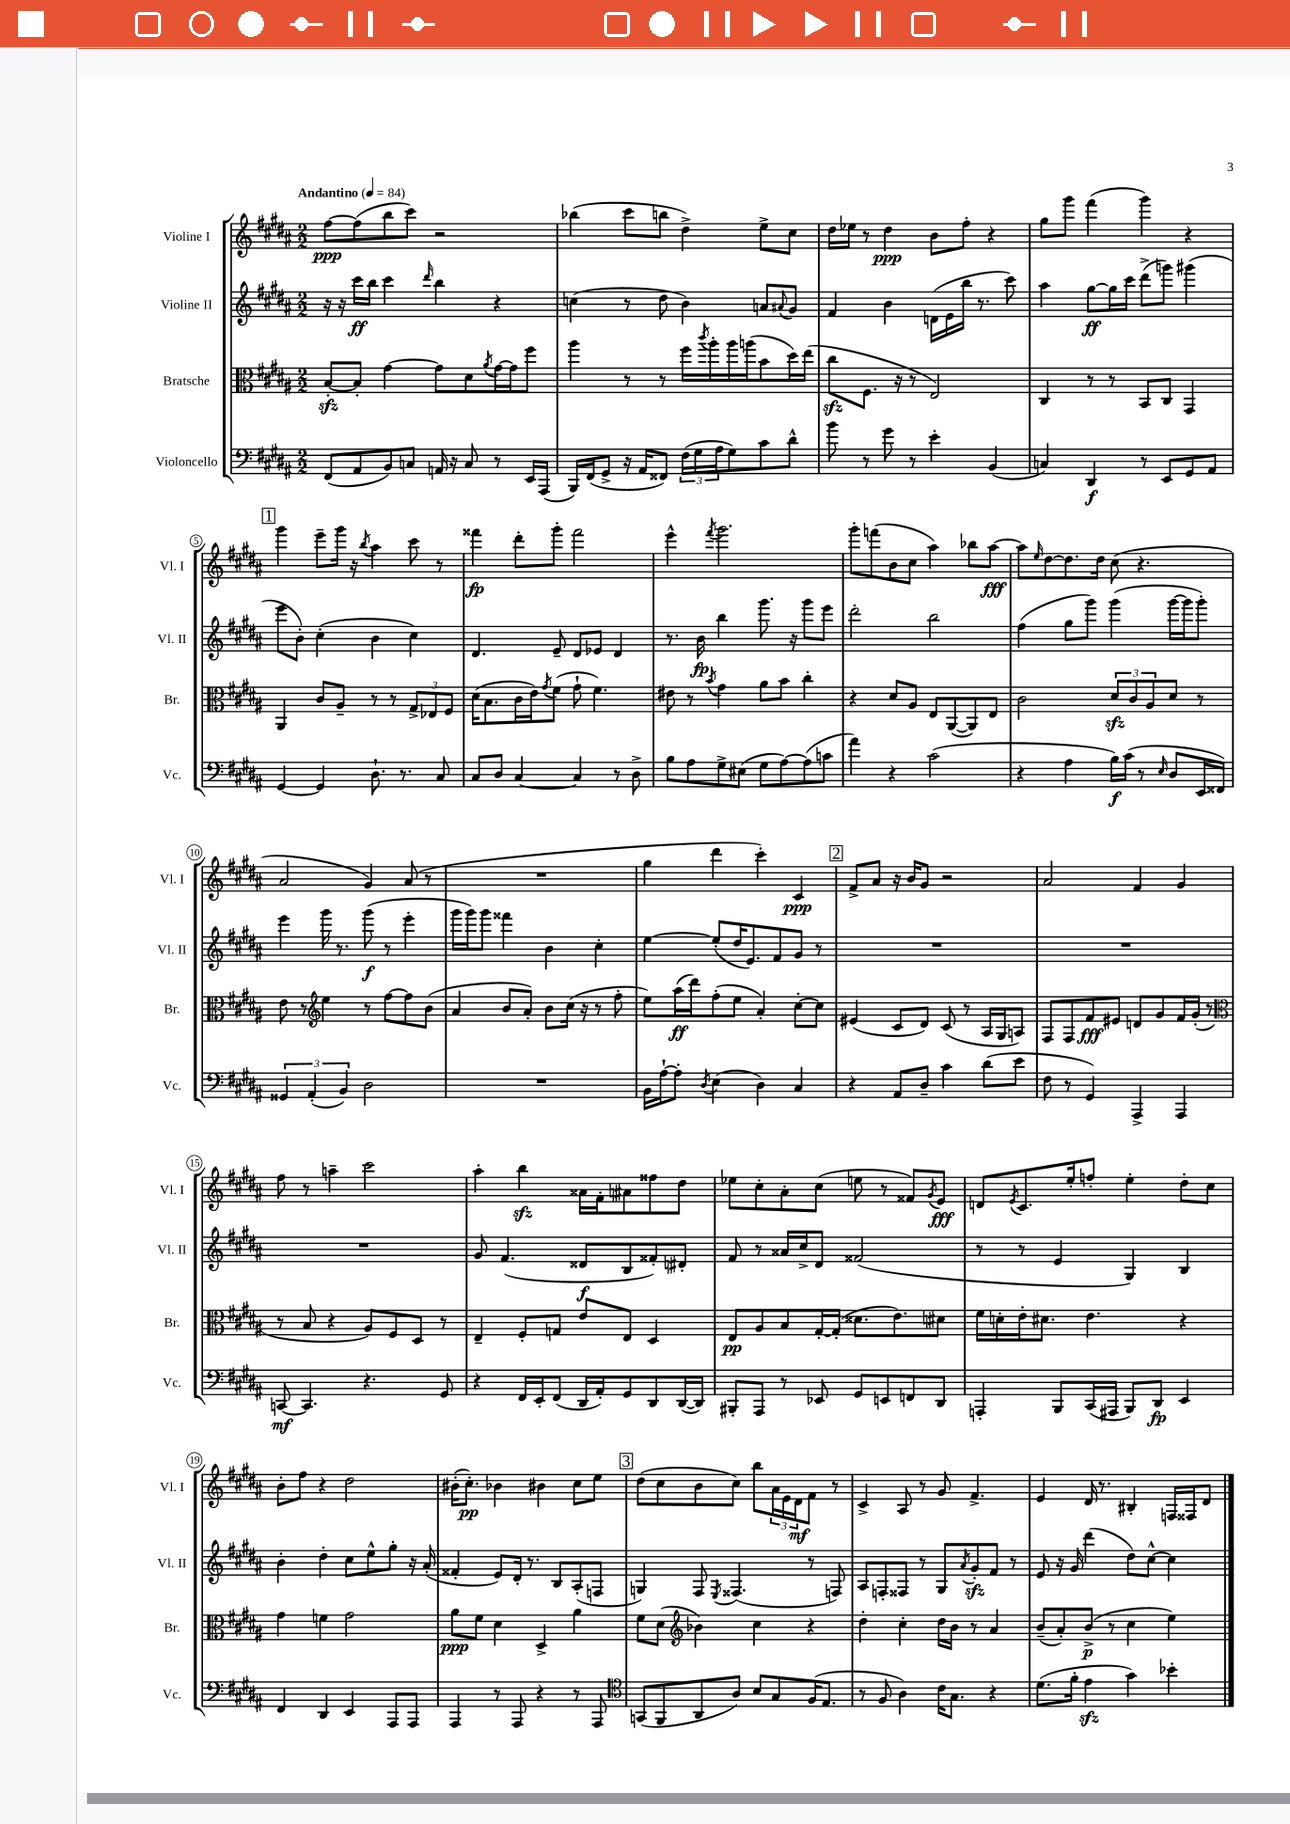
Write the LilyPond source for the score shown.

<<
\new StaffGroup <<
\new Staff = "s0" \with { instrumentName = "Violine I" shortInstrumentName = "Vl. I" } {
    \clef treble \key b \major \numericTimeSignature \time 2/2 \tempo "Andantino" 4 = 84
    fis''8~\ppp fis''8( b''8 cis'''8) r2 |
    bes''4( cis'''8 b''8 dis''4->) e''8-> cis''8 |
    dis''16 ees''16 r8 dis''4\ppp b'8 fis''8-. r4 |
    gis''8 gis'''8 fis'''4( gis'''4) r4 |
    \mark \markup { \box "1" } gis'''4 e'''8-- gis'''16 r16 \acciaccatura { b''8 } ais''4 cis'''8 r8 |
    fisis'''4\fp dis'''8-. gis'''8-. fisis'''2 |
    e'''4-^ \acciaccatura { fis'''8 } gis'''2. |
    gis'''8-. f'''8( b'8 cis''8 ais''4) bes''8 ais''8~\fff |
    ais''8 \grace { e''16 } dis''8~ dis''8. dis''16 cis''8( r4. |
    ais'2 gis'4) ais'8( r8 |
    R1 |
    gis''4 dis'''4 cis'''4-.) cis'4\ppp |
    \mark \markup { \box "2" } fis'8-> ais'8 r16 b'16 gis'8 r2 |
    ais'2 fis'4 gis'4 |
    fis''8 r8 a''4-- cis'''2 |
    ais''4-. b''4\sfz aisis'16 fis'16-. ais'8 fisis''8 dis''8 |
    ees''8 cis''8-. ais'8-. cis''8( e''8 r8 fisis'8) \acciaccatura { gis'8 } e'8\fff |
    d'8 \acciaccatura { e'8 } cis'8. e''16-. f''8-. e''4-. dis''8-. cis''8 |
    b'8-. fis''8 r4 dis''2 |
    bis'16-.( cis''8.-.\pp) bes'4 bis'4 cis''8 e''8 |
    \mark \markup { \box "3" } dis''8( cis''8 b'8 cis''8) b''8 \tuplet 3/2 { ais'16 e'16 dis'16\mf } fis'8 r8 |
    cis'4-> ais8 r8 gis'8 fis'4.-> |
    e'4 dis'16 r8. bis4-. f16 fisis16 dis'8 \bar "|." |
}
\new Staff = "s1" \with { instrumentName = "Violine II" shortInstrumentName = "Vl. II" } {
    \clef treble \key b \major \numericTimeSignature \time 2/2
    r16 r16 cis'''16\ff b''16 cis'''4 \grace { dis'''16 } b''4 r4 |
    c''4( r8 dis''8 b'4) a'8 \appoggiatura { ais'8 } gis'8 |
    fis'4 b'4 d'16( e'16 b''16 r8. cis'''8) |
    ais''4 gis''8~\ff gis''16 cis'''16 dis'''8->( g'''8) gis'''4( |
    \mark \markup { \box "1" } e'''8 b'8-.) cis''4-.( b'4 cis''4) |
    dis'4. e'8-- dis'8 ees'8 dis'4 |
    r8. b'16\fp b''4 gis'''8. r16 gis'''8 e'''8 |
    dis'''2-. b''2 |
    fis''4( gis''8 gis'''8) gis'''4( gis'''16~ gis'''16 gis'''8-.) |
    e'''4 gis'''16 r8. gis'''8\f( r8 e'''4-. |
    gis'''16 gis'''16) gis'''8 fisis'''4 b'4 cis''4-. |
    e''4~ e''8-.( dis''16 e'8.) fis'8 gis'8 r8 |
    \mark \markup { \box "2" } R1 |
    R1 |
    R1 |
    gis'8 fis'4.( disis'8\f b8 fisis'8-.) dis'8-. |
    fis'8 r8 aisis'16 cis''16-> dis'8 fisis'2( |
    r8 r8 e'4 gis4) b4 |
    b'4-. dis''4-. cis''8 e''8-^ gis''8-. r16 ais'16-.( |
    fisis'4-. e'8) dis'16-. r8. b8 ais8-.( f8 |
    \mark \markup { \box "3" } g4) fis8 \acciaccatura { e8 } fisis4.( r8 f8) |
    ais8 f8-. fisis8 r8 gis8 \acciaccatura { ais'8 } gis'8-.\sfz fis'8 r8 |
    e'8 r16 gis'16 dis'''4( dis''8) cis''8~-^ cis''4 \bar "|." |
}
\new Staff = "s2" \with { instrumentName = "Bratsche" shortInstrumentName = "Br." } {
    \clef alto \key b \major \numericTimeSignature \time 2/2
    b8~-.\sfz b8-. gis'4~ gis'8 dis'8 \acciaccatura { ais'8 } gis'16~ gis'16 fis''8 |
    ais''4 r8 r8 fis''16 \acciaccatura { cis'''8 } ais''16-. ais''16 a''16( b'8 dis''16) e''16( |
    cis''8\sfz fis8. r16 r8 e2) |
    cis4 r8 r8 b,8 cis8 gis,4 |
    \mark \markup { \box "1" } ais,4 cis'8 ais8-- r8 r8 \tuplet 3/2 { gis8-> ees8 fis8 } |
    dis'16( b8. cis'16 e'16) \acciaccatura { gis'8 } fis'8( gis'8-! fis'4.) |
    eis'8 r8 \acciaccatura { b'8 } gis'4 ais'8 b'8 cis''4-. |
    r4 dis'8 ais8 e8 ais,8~( ais,8) e8 |
    cis'2 \tuplet 3/2 { dis'8\sfz cis'8 ais8 } dis'8 r8 |
    e'8 r8 \clef treble e''4 r8 fis''8~ fis''8 b'8( |
    ais'4 b'8 ais'8-.) b'8 cis''16( r16 r8 fis''8-. |
    e''8) ais''16\ff( dis'''16) fis''8-.( e''8 ais'4-.) cis''8~-. cis''8 |
    \mark \markup { \box "2" } eis'4( cis'8 dis'8) cis'8( r8 ais16 gis16 a8) |
    fis8 fis8 fis'8\fff eis'8 d'8 gis'8 fis'16 gis'16-.( r8 |
    \clef alto r8 b8 r4 ais8) fis8 dis8 r8 |
    e4-- fis8-. g8 e'8 e8 dis4 |
    e8\pp ais8 b8 gis16~-. gis16-.( disis'8. e'8.) dis'8 |
    fis'16 d'16-. e'16-. dis'8. e'4. r4 |
    gis'4 f'4 gis'2 |
    ais'8\ppp fis'8 dis'4 dis4-> ais'4 |
    \mark \markup { \box "3" } fis'8 dis'8( \clef treble bes'4) cis''4 r4 |
    dis''4-. cis''4-. dis''16 b'16 r8 ais'4 |
    b'8--( ais'8-.) b'8->\p( r8 cis''4 e''4) \bar "|." |
}
\new Staff = "s3" \with { instrumentName = "Violoncello" shortInstrumentName = "Vc." } {
    \clef bass \key b \major \numericTimeSignature \time 2/2
    fis,8( ais,8 b,8) c8 a,16 r16 c8 r8 e,16 ais,,16( |
    b,,16) fis,16( gis,8-> r16 ais,16 fisis,8) \tuplet 3/2 { fis16( gis16 ais16 } gis8) cis'8 dis'8-^ |
    b'8 r8 gis'8 r8 e'4-. b,4( |
    c4) dis,4\f r8 e,8 gis,8 ais,8 |
    \mark \markup { \box "1" } gis,4~ gis,4 dis8.-! r8. cis8 |
    cis8 dis8 cis4~ cis4 r8 dis8-> |
    b8 ais8 gis8-> eis8( gis8 ais8~) ais8( c'8 |
    ais'4) r4 cis'2( |
    r4 ais4 b16\f) cis'16( r8 \grace { e16 } dis8 e,16 fisis,16) |
    \tuplet 3/2 { gisis,4 ais,4-.( b,4) } dis2 |
    R1 |
    b,16 ais16~-! ais8-. \acciaccatura { dis8 } e4( dis4) cis4 |
    \mark \markup { \box "2" } r4 ais,8 dis8-- cis'4 dis'8( e'8 |
    fis8 r8 gis,4) ais,,4-> ais,,4 |
    c,8~\mf c,4. r4. gis,8 |
    r4 fis,16 e,16-. fis,8( dis,16 ais,16-.) gis,8 dis,8 dis,16~( dis,16) |
    bis,,8-. ais,,8 r8 ees,8 gis,8 e,8 f,8 dis,8 |
    a,,4-. b,,8 cis,16( ais,,16 b,,8) dis,8\fp e,4 |
    fis,4 dis,4 e,4 ais,,8 ais,,8 |
    ais,,4 r8 ais,,8 r4 r8 ais,,8 |
    \mark \markup { \box "3" } \clef tenor g,8( fis,8 ais,8 ais8) b8 gis8 fis16( e8. |
    r8 fis8 ais4) cis'16 gis8. r4 |
    dis'8.( fis'16-. e'4\sfz gis'4) bes'4-. \bar "|." |
}
>>
>>
\layout { \context { \Score \override BarNumber.stencil = #(make-stencil-circler 0.1 0.3 ly:text-interface::print) } }
